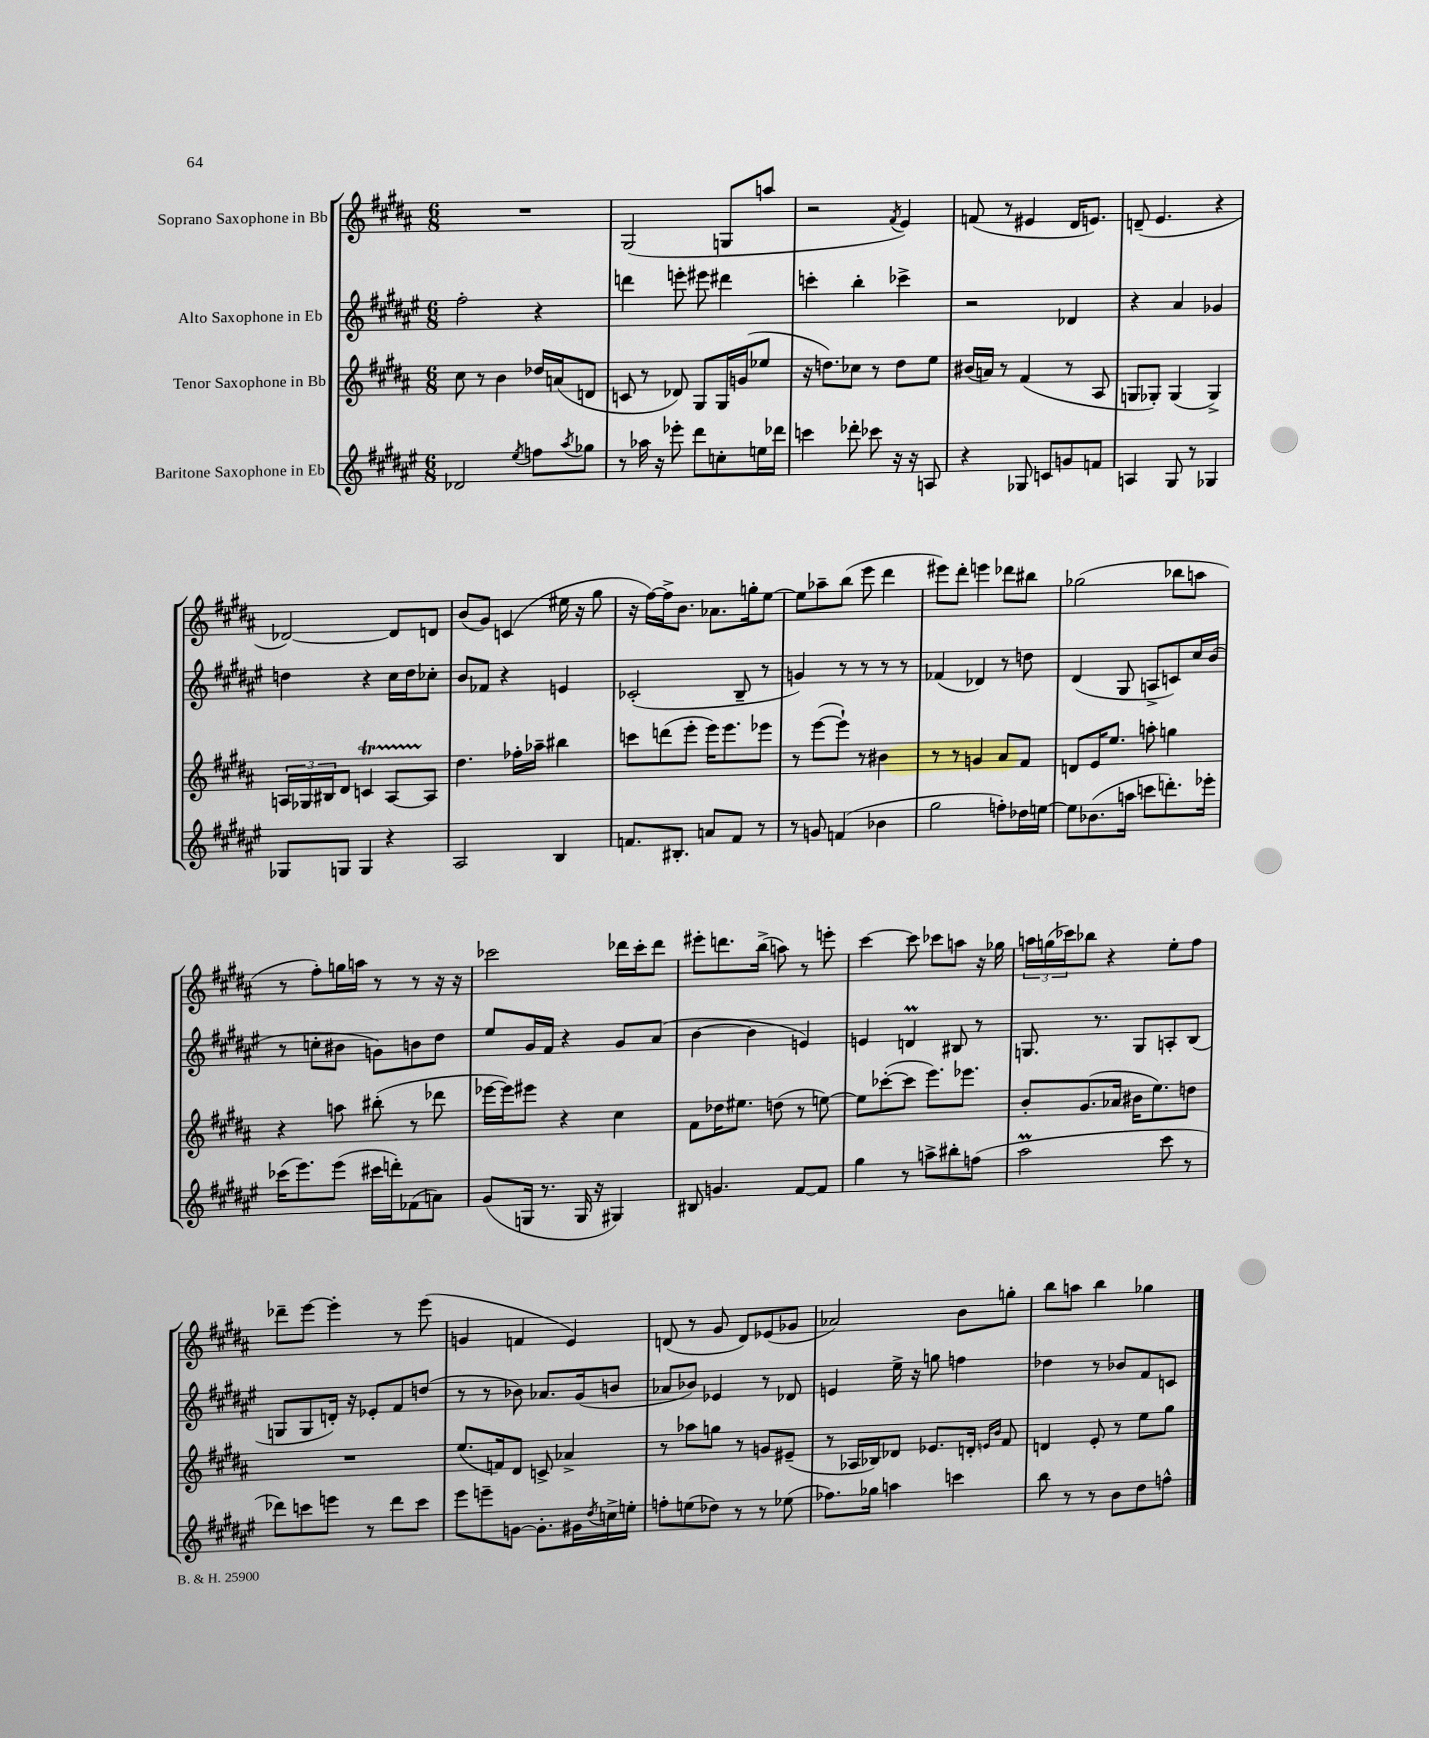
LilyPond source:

<<
\new StaffGroup <<
\new Staff = "s0" \with { instrumentName = "Soprano Saxophone in Bb" } {
    \clef treble \key b \major \numericTimeSignature \time 6/8
    R2. |
    gis2( g8 a''8 |
    r2 \acciaccatura { fis'8 } e'4) |
    f'8( r8 eis'4 dis'16 e'8.) |
    d'8--( e'4. r4 |
    des'2~) des'8 d'8 |
    b'8( gis'8) c'4( eis''16 r16 gis''8 |
    r16 fis''16~) fis''16-> b'8. aes'8. g''16-. e''8~ |
    e''8 aes''8-- b''8( e'''8 dis'''4 |
    eis'''8) dis'''8-. e'''4 des'''8 bis''8 |
    ges''2( bes''8 a''8 |
    r8 fis''8-.) g''16 a''16 r8 r8 r16 r16 |
    ces'''2 des'''16 ces'''16-. des'''8 |
    eis'''8-. d'''8. b''16->( a''8) r8 e'''8-. |
    cis'''4~ cis'''8 ces'''8 a''8 r16 ges''16 |
    \tuplet 3/2 { a''16 g''16( ces'''16) } bes''8 r4 e''8-. fis''8 |
    des'''8-- e'''8~ e'''4-. r8 e'''8( |
    g'4 f'4 e'4) |
    d'8( r8 gis'8 d'8) ees'8( ges'8 |
    aes'2) b'8 g''8-. |
    b''8 a''8 b''4 ges''4 \bar "|." |
}
\new Staff = "s1" \with { instrumentName = "Alto Saxophone in Eb" } {
    \clef treble \key fis \major \numericTimeSignature \time 6/8
    fis''2-. r4 |
    d'''4 e'''8-. eis'''8 dis'''4 |
    c'''4-. b''4-. ces'''4-> |
    r2 des'4 |
    r4 ais'4 ges'4 |
    d''4 r4 cis''16 d''16 ces''8-. |
    b'8 fes'8 r4 e'4 |
    ces'2-.( b8-- r8 |
    g'4) r8 r8 r8 r8 |
    fes'4( des'4) r8 d''8 |
    dis'4( gis8 a8-> c'8) cis''16 b'16( |
    r8 c''8-. bis'8 g'8) b'8 dis''8 |
    eis''8 gis'16 fis'16 r4 gis'8 ais'8( |
    b'4~ b'4 e'4) |
    e'4 d'4\prall bis8 r8 |
    g8. r8. g8 a8-. b8( |
    g8 g8 d'16-.) r16 ees'8-. fis'8 d''8( |
    r8 r8 bes'8) aes'8. gis'16( b'8 |
    aes'8 bes'8) ees'4 r8 des'8 |
    e'4 eis''16-> r16 g''8 f''4 |
    des''4 r8 bes'8 fis'8 c'8 \bar "|." |
}
\new Staff = "s2" \with { instrumentName = "Tenor Saxophone in Bb" } {
    \clef treble \key b \major \numericTimeSignature \time 6/8
    cis''8 r8 b'4 des''16 a'16( d'8 |
    c'8 r8 des'8) gis8 gis16 g'16( ees''8 |
    r16 d''8.) ces''8 r8 d''8 e''8 |
    bis'16( a'16) r8 fis'4( r8 ais8 |
    g8 ges8-.) ges4( ges4->) |
    \tuplet 3/2 { a16 ges16 bis16 } dis'8 c'4\startTrillSpan a8~ a8\stopTrillSpan |
    dis''4. fes''16-. aes''16-- bis''4 |
    c'''8 d'''8( e'''8-. e'''16) e'''8. ees'''8 |
    r8 e'''8~( e'''8-!) r8 bis'4 |
    r8 r8 g'4 ais'8 fis'8 |
    d'8 e'16 e''8. a''8-. g''4 |
    r4 a''8 bis''8-.( r8 des'''8 |
    ees'''16~ ees'''16) eis'''8 r4 cis''4 |
    fis'8 des''16 eis''8. d''8( r8 e''8~) |
    e''8 ces'''8~-.( ces'''8 e'''8.) ees'''8. |
    b'8-. gis'8.( aes'16 bis'16 e''8.) d''8 |
    R2. |
    e''8.( f'16) dis'8 c'8-> aes'4-> |
    r8 aes''8 g''8 r8 g'8 eis'8--( |
    r8 aes16 bes16) des'8 ees'8. d'16-. \grace { e'16 b'16 } fis'8 |
    d'4 e'8-. r8 e''8 gis''8 \bar "|." |
}
\new Staff = "s3" \with { instrumentName = "Baritone Saxophone in Eb" } {
    \clef treble \key fis \major \numericTimeSignature \time 6/8
    des'2 \acciaccatura { eis''8 } f''8 \acciaccatura { ais''8 } ges''8 |
    r8 aes''16 r16 ees'''8-. dis'''8 c''8-. e''16 des'''16 |
    c'''4 des'''8-. ces'''8 r16 r16 a8 |
    r4 ges8 c'8 g'8 f'8 |
    a4 gis8 r8 ges4 |
    ges8 g8 g4 r4 |
    ais2 b4 |
    f'8. bis8.-. a'8 f'8 r8 |
    r8 g'8 f'4( bes'4 |
    gis''2 f''8-.) des''16 e''16~ |
    e''8 bes'8.( a''16 c'''8 d'''8.-.) ees'''16-. |
    ces'''16( eis'''8.) eis'''8( cis'''16 d'''16-.) fes'8( a'8) |
    gis'8( g16 r8. g16 r16 gis4) |
    bis8 g'4. fis'8~ fis'8 |
    gis''4 r8 a''8-> bis''8-. f''8( |
    ais''2\prall cis'''8 r8 |
    des'''8) c'''8 e'''8 r8 des'''8 c'''8 |
    eis'''8 e'''8-- g'8~ g'8.-. gis'16 \acciaccatura { dis''8 } c''16-> e''16-. |
    f''8-. e''8( des''8) r8 r8 ees''8( |
    fes''8.) ges''16 a''4 c'''4 |
    b''8 r8 r8 b'8 dis''8 f''8-^ \bar "|." |
}
>>
>>
\layout { \context { \Score \remove "Bar_number_engraver" } }
